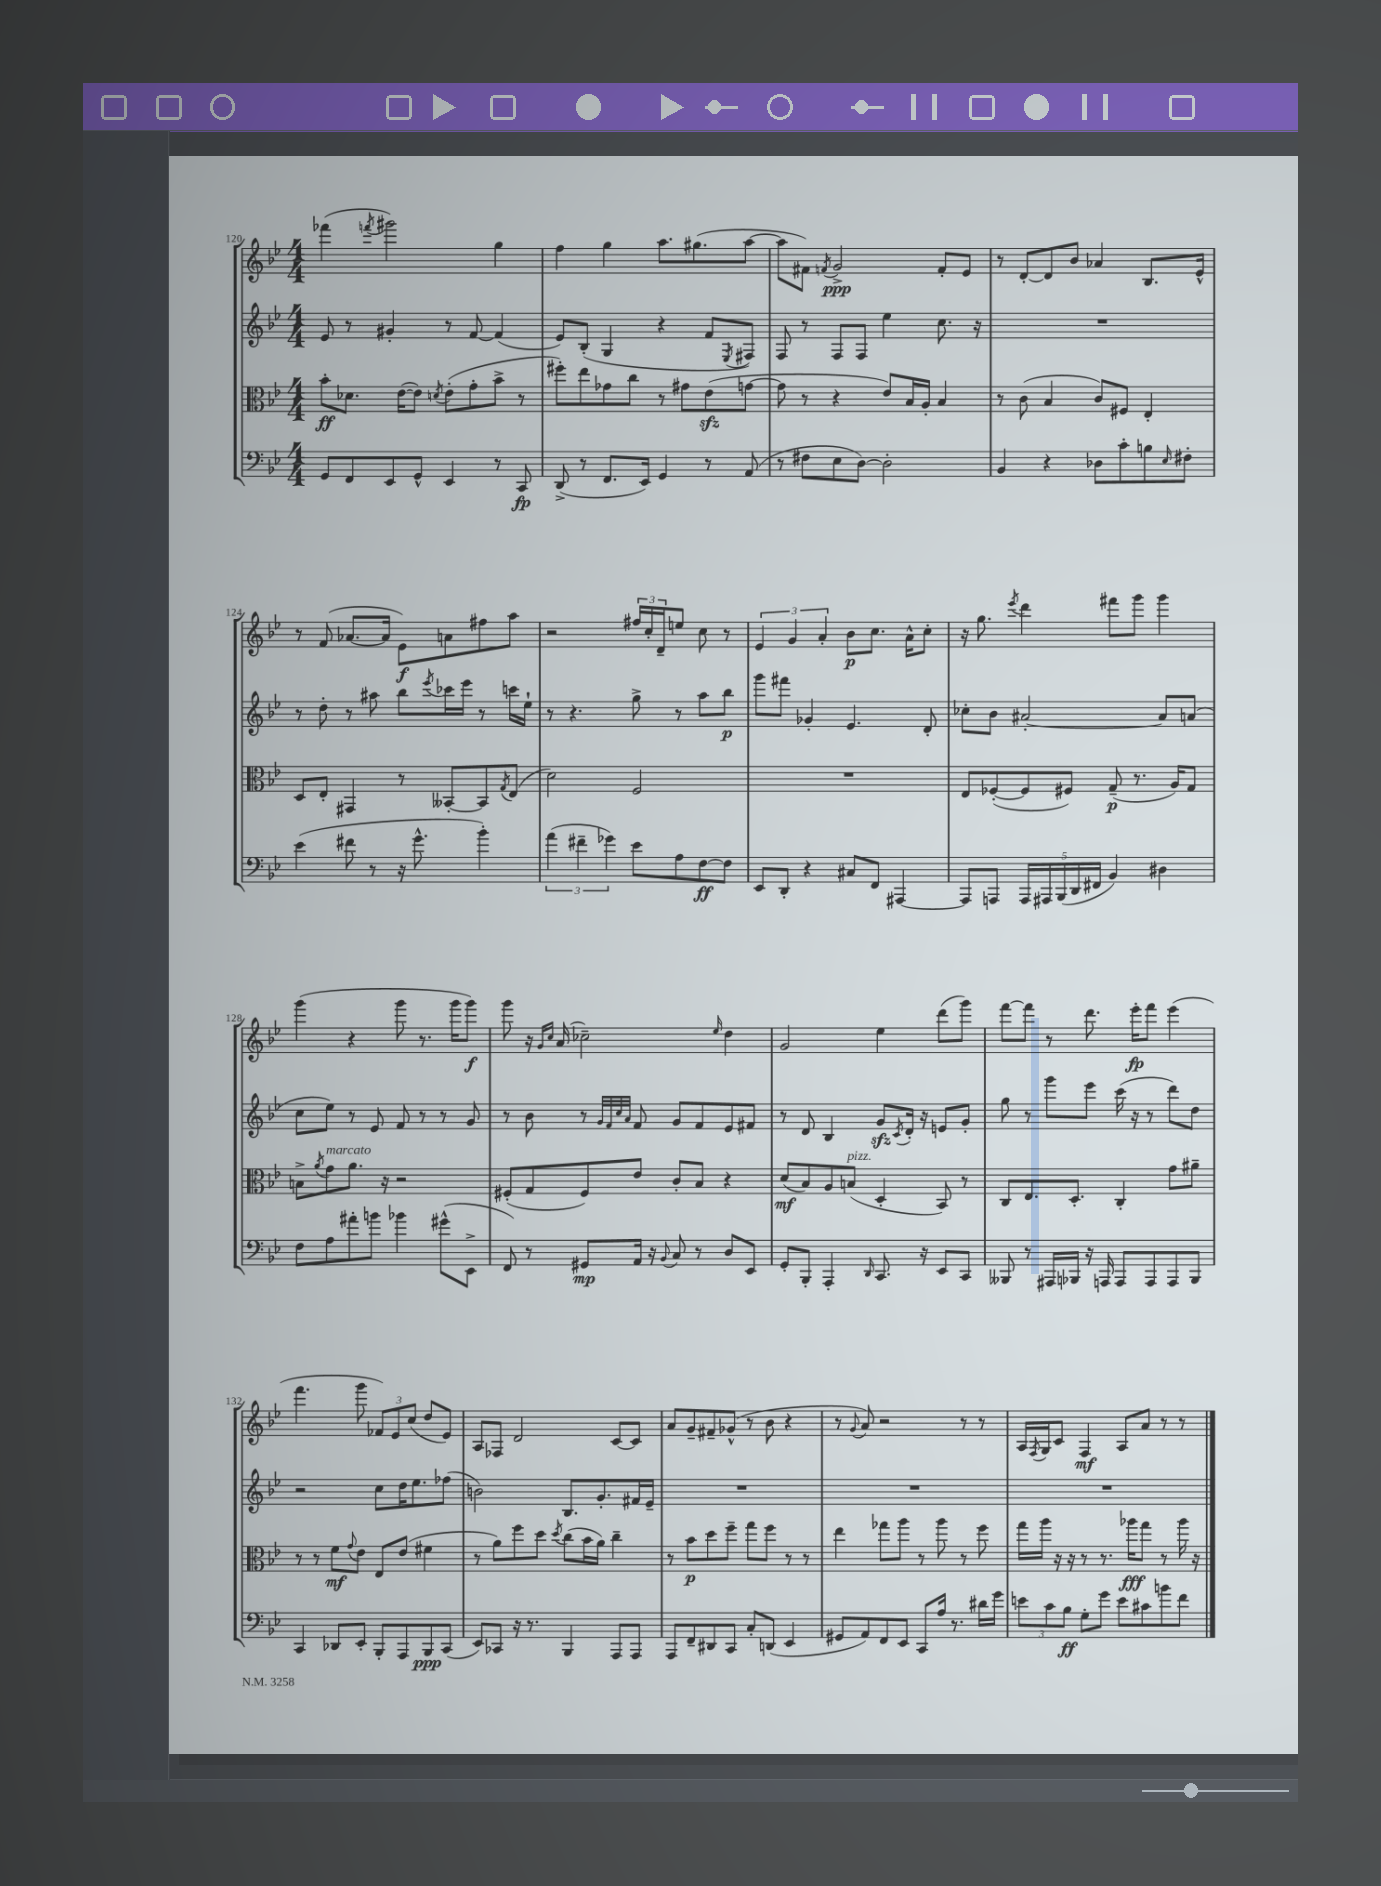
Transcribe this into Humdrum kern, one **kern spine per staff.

**kern	**dynam	**kern	**dynam	**kern	**dynam	**kern	**dynam
*part4	*part4	*part3	*part3	*part2	*part2	*part1	*part1
*staff4	*staff4	*staff3	*staff3	*staff2	*staff2	*staff1	*staff1
*clefF4	*	*clefC3	*	*clefG2	*	*clefG2	*
*k[b-e-]	*	*k[b-e-]	*	*k[b-e-]	*	*k[b-e-]	*
*M4/4	*	*M4/4	*	*M4/4	*	*M4/4	*
=120	=120	=120	=120	=120	=120	=120	=120
8GG/L	.	8b-'\L	ff	8e-/	.	(4fff-X\	.
8FF/	.	8.d-X\J	.	8r	.	.	.
.	.	.	.	.	.	8qfffn/	.
8EE-/	.	.	.	4g#X'/	.	2ggg#X\)	.
.	.	([16e-\KL	.	.	.	.	.
8GG^^/J	.	8e-\J])	.	.	.	.	.
.	.	8qdn/	.	.	.	.	.
4EE-/	.	(8e-'\L	.	8r	.	.	.
.	.	8g'\	.	[8f/	.	.	.
8r	.	8b-^\J	.	(4f/]	.	4gg\	.
8CC/	fp	8r	.	.	.	.	.
=121	=121	=121	=121	=121	=121	=121	=121
(8DD^/	.	8ff#X'\L)	.	8e-/L)	.	4ff\	.
8r	.	8ee-\	.	(8B-'/J	.	.	.
8.FF/L	.	8g-X\	.	4G/	.	4gg\	.
.	.	8cc\J	.	.	.	.	.
16EE-/Jk)	.	.	.	.	.	.	.
4GG/	.	8r	.	4r	.	8.aa\L	.
.	.	8g#X\L	.	.	.	.	.
.	.	.	.	.	.	(8.gg#X\	.
8r	.	(8e-zz\	.	8f/L	.	.	.
.	.	.	.	8qE-/	.	.	.
(8AA/	.	[8gn\J	.	8F#X/J)	.	[8aa\J	.
=122	=122	=122	=122	=122	=122	=122	=122
8r	.	8g\]	.	8F/	.	8aa\L]	.
8F#X\L	.	8r	.	8r	.	8f#X\J)	.
.	.	.	.	.	.	8qfn/	.
8E-\	.	4r	.	8F/L	.	2g^/	ppp
[8D\J)	.	.	.	8F/J	.	.	.
2D'\]	.	8e-/L)	.	4ee-\	.	.	.
.	.	16B-/L	.	.	.	.	.
.	.	16A'/JJ	.	.	.	.	.
.	.	4B-/	.	8.cc\	.	8f'/L	.
.	.	.	.	.	.	8e-/J	.
.	.	.	.	16r	.	.	.
=123	=123	=123	=123	=123	=123	=123	=123
4BB-/	.	8r	.	1r	.	8r	.
.	.	(8c\	.	.	.	[8d'/L	.
4r	.	4B-/	.	.	.	8d/]	.
.	.	.	.	.	.	8b-/J	.
8D-X\L	.	8c/L)	.	.	.	4a-X/	.
8c'\	.	8F#X/J	.	.	.	.	.
8Bn\	.	4E-'/	.	.	.	8.B-/L	.
16qqE-/	.	.	.	.	.	.	.
8F#X'\J	.	.	.	.	.	.	.
.	.	.	.	.	.	16e-^^/Jk	.
!!LO:LB:g=z
=124	=124	=124	=124	=124	=124	=124	=124
(4e-\	.	8D/L	.	8r	.	8r	.
.	.	8E-'/J	.	8dd'\	.	(8f/	.
8f#X\	.	4GG#X/	.	8r	.	[8.a-X/L	.
8r	.	.	.	8aa#X\	.	.	.
.	.	.	.	.	.	16a-/Jk]	.
16r	.	8r	.	8bb-\L	.	8e-\L)	f
8.g^^\	.	.	.	.	.	.	.
.	.	.	.	8qeee-/	.	.	.
.	.	[8BB--X'/L	.	16ccc-X\L	.	8an\	.
.	.	.	.	16eee-\JJ	.	.	.
4b-'\)	.	8BB--/]	.	8r	.	8ff#X\	.
.	.	8qG/	.	.	.	.	.
.	.	(8E-/J	.	16cccn\LL	.	8aa\J	.
.	.	.	.	16ee-`\JJ	.	.	.
=125	=125	=125	=125	=125	=125	=125	=125
(6a\	.	2d\)	.	8r	.	2r	.
.	.	.	.	4.r	.	.	.
6f#X~\	.	.	.	.	.	.	.
6g-X\)	.	.	.	.	.	.	.
8e-\L	.	2F/	.	8gg^\	.	24ff#X/LL	.
.	.	.	.	.	.	24cc'/	.
.	.	.	.	.	.	24d~/J	.
8A\	.	.	.	8r	.	8een/J	.
[8F\	ff	.	.	8aa\L	.	8cc\	.
8F\J]	.	.	.	8bb-\J	p	8r	.
=126	=126	=126	=126	=126	=126	=126	=126
8EE-/L	.	1r	.	8ggg\L	.	6e-/	.
8DD'/J	.	.	.	8fff#X\J	.	.	.
.	.	.	.	.	.	6g/	.
4r	.	.	.	4g-X'/	.	.	.
.	.	.	.	.	.	6a'/	.
8C#X/L	.	.	.	4.e-/	.	8b-\L	p
8FF/J	.	.	.	.	.	8.cc\J	.
[4AAA#X/	.	.	.	.	.	.	.
.	.	.	.	.	.	16a^^\KL	.
.	.	.	.	8d'/	.	8cc'\J	.
=127	=127	=127	=127	=127	=127	=127	=127
8AAA#/L]	.	8E-/L	.	8cc-X'\L	.	16r	.
.	.	.	.	.	.	8.gg\	.
8AAAn/J	.	([8F-X'/	.	8b-\J	.	.	.
.	.	.	.	.	.	8qeee-/	.
20AAA/LL	.	8F-/]	.	[2a#X'/	.	4ddd\	.
20AAA#X/	.	.	.	.	.	.	.
(20BBB-/	.	.	.	.	.	.	.
.	.	8F#X/J)	.	.	.	.	.
20DD/	.	.	.	.	.	.	.
20FF#X/JJ	.	.	.	.	.	.	.
4BB-/)	.	(8G~/	p	.	.	8fff#X\L	.
.	.	8.r	.	.	.	8ggg\J	.
4D#X\	.	.	.	8a#/L]	.	4ggg\	.
.	.	16A/KL)	.	.	.	.	.
.	.	8G/J	.	(8an/J	.	.	.
!!LO:LB:g=z
=128	=128	=128	=128	=128	=128	=128	=128
8F\L	.	8Bn^\L	.	8cc\L	.	(4ggg\	.
.	.	8qa/	.	.	.	.	.
!	!	!LO:TX:a:i:t=marcato	!	!	!	!	!
8A\	.	8g\	.	8ee-\J)	.	.	.
8a#X'\	.	8.a\J	.	8r	.	4r	.
8bn\J	.	.	.	8e-/	.	.	.
.	.	16r	.	.	.	.	.
4b-X\	.	2r	.	8f/	.	8ggg\	.
.	.	.	.	8r	.	8.r	.
(8g#X^^\L	.	.	.	8r	.	.	.
.	.	.	.	.	.	16ggg\KL	.
8EE-^\J	.	.	.	8g/	.	8ggg\J)	f
=129	=129	=129	=129	=129	=129	=129	=129
8FF/)	.	(8F#X'/L	.	8r	.	8ggg\	.
8r	.	8G/	.	8b-\	.	16r	.
.	.	.	.	.	.	16qqg/LL	.
.	.	.	.	.	.	16qqcc/JJ	.
.	.	.	.	.	.	(16a/	.
8GG#X/L	mp	8F#/)	.	8r	.	2cc-X~\)	.
.	.	.	.	32qqg/LLL	.	.	.
.	.	.	.	32qqf/	.	.	.
.	.	.	.	32qqcc/	.	.	.
.	.	.	.	32qqa/JJJ	.	.	.
16AA/Jk	.	8e-/J	.	8f/	.	.	.
16r	.	.	.	.	.	.	.
8qqBB-/	.	.	.	.	.	.	.
8C/	.	8c'/L	.	8g/L	.	.	.
8r	.	8B-/J	.	8f/	.	.	.
.	.	.	.	.	.	16qqee-/	.
8D/L	.	4r	.	8e-/	.	4dd\	.
8EE-/J	.	.	.	8f#X/J	.	.	.
=130	=130	=130	=130	=130	=130	=130	=130
8GG'/L	.	(8d/L	mf	8r	.	2g/	.
8BBB-'/J	.	8B-/)	.	8d/	.	.	.
4AAA'/	.	8A/	.	4B-/	.	.	.
!	!	!LO:TX:a:i:t=pizz.	!	!	!	!	!
.	.	(8Bn/J	.	.	.	.	.
16qqDD/	.	.	.	.	.	.	.
8.CC/	.	4D'/	.	8gzz/L	.	4ee-\	.
.	.	.	.	8qc/	.	.	.
.	.	.	.	16d'/Jk	.	.	.
16r	.	.	.	16r	.	.	.
8EE-/L	.	8BB-/)	.	8en/L	.	(8ddd\L	.
8CC/J	.	8r	.	8g'/J	.	8ggg\J)	.
=131	=131	=131	=131	=131	=131	=131	=131
8BBB--X/	.	8C/L	.	8gg\	.	[8fff\L	.
8r	.	8.E-/	.	8r	.	8fff\J]	.
16AAA#X/LL	.	.	.	8ggg\L	.	8r	.
16BBB-X/JJ	.	8.D'/J	.	.	.	.	.
16r	.	.	.	8eee-\J	.	8.ddd\	.
16AAAn/	.	.	.	.	.	.	.
8AAA/L	.	4C'/	.	(16ccc\	.	.	.
.	.	.	.	16r	.	16eee-'\KL	fp
8AAA/	.	.	.	8r	.	8fff\J	.
8AAA/	.	8g\L	.	8ddd\L)	.	(4eee-\	.
8BBB-/J	.	8a#X~\J	.	8dd\J	.	.	.
!!LO:LB:g=z
=132	=132	=132	=132	=132	=132	=132	=132
4CC/	.	8r	.	2r	.	4.fff\	.
.	.	8r	.	.	.	.	.
8DD-X/L	.	8f\L	mf	.	.	.	.
.	.	8qqg/	.	.	.	.	.
8EE-'/J	.	8e-\J	.	.	.	8ggg\	.
8BBB-'/L	.	8E-/L	.	8cc\L	.	12f-X/L)	.
.	.	.	.	.	.	12e-/	.
8AAA/	.	(8e-/J	.	16dd\K	.	.	.
.	.	.	.	.	.	(12cc/J	.
.	.	.	.	8.ee-\	.	.	.
8BBB-/	ppp	4f#X\	.	.	.	8dd/L	.
(8CC/J	.	.	.	(8ff-X\J	.	8e-/J)	.
=133	=133	=133	=133	=133	=133	=133	=133
8EE-/L)	.	8r	.	2bn\)	.	8A/L	.
8CC-X/J	.	8a\L)	.	.	.	8F-X/J	.
16r	.	8ff\	.	.	.	2d/	.
8.r	.	.	.	.	.	.	.
.	.	8dd\J	.	.	.	.	.
.	.	8qdd/	.	.	.	.	.
4BBB-/	.	(8cc\L	.	8.B-/L	.	.	.
.	.	16b-\L	.	.	.	.	.
.	.	16a\JJ)	.	8.g'/	.	.	.
8AAA/L	.	4cc~\	.	.	.	[8c/L	.
8AAA/J	.	.	.	16f#X/L	.	8c/J]	.
.	.	.	.	16e-~/JJ	.	.	.
=134	=134	=134	=134	=134	=134	=134	=134
8AAA/L	.	8r	.	1r	.	8a/L	.
8FF~/	.	8b-\L	p	.	.	8g~/	.
8DD#X/	.	8dd\	.	.	.	8f#X~/	.
8CC/J	.	8ff~\J	.	.	.	(8g-X^^/J	.
8C'/L	.	8gg\L	.	.	.	8r	.
(8DDn/J	.	8ff\J	.	.	.	8b-\	.
4EE-/	.	8r	.	.	.	4r	.
.	.	8r	.	.	.	.	.
=135	=135	=135	=135	=135	=135	=135	=135
8GG#X/L	.	4ee-\	.	1r	.	8r	.
.	.	.	.	.	.	8qqg/	.
8AA/)	.	.	.	.	.	8a/)	.
8FF/	.	8gg-X\L	.	.	.	2r	.
8EE-/J	.	8aa\J	.	.	.	.	.
8CC/L	.	8r	.	.	.	.	.
16A/Jk	.	8aa\	.	.	.	.	.
8.r	.	.	.	.	.	.	.
.	.	8r	.	.	.	8r	.
16d#X\LL	.	8ff\	.	.	.	8r	.
16g\JJ	.	.	.	.	.	.	.
=136	=136	=136	=136	=136	=136	=136	=136
12en\L	.	16gg\LL	.	1r	.	16A/LL	.
.	.	.	.	.	.	8qF/	.
.	.	16aa\JJ	.	.	.	16G/J	.
12c\	.	.	.	.	.	.	.
.	.	16r	.	.	.	8c/J	.
12B-\J	ff	.	.	.	.	.	.
.	.	16r	.	.	.	.	.
8G'\L	.	8r	.	.	.	4F/	mf
8g\J	.	8.r	.	.	.	.	.
8e\L	.	.	.	.	.	8A/L	.
.	.	16aa-X\KL	fff	.	.	.	.
8c#X\	.	8gg\J	.	.	.	8a/J	.
8bn\	.	8r	.	.	.	8r	.
8f\J	.	16aa-\	.	.	.	8r	.
.	.	16r	.	.	.	.	.
==	==	==	==	==	==	==	==
*-	*-	*-	*-	*-	*-	*-	*-
